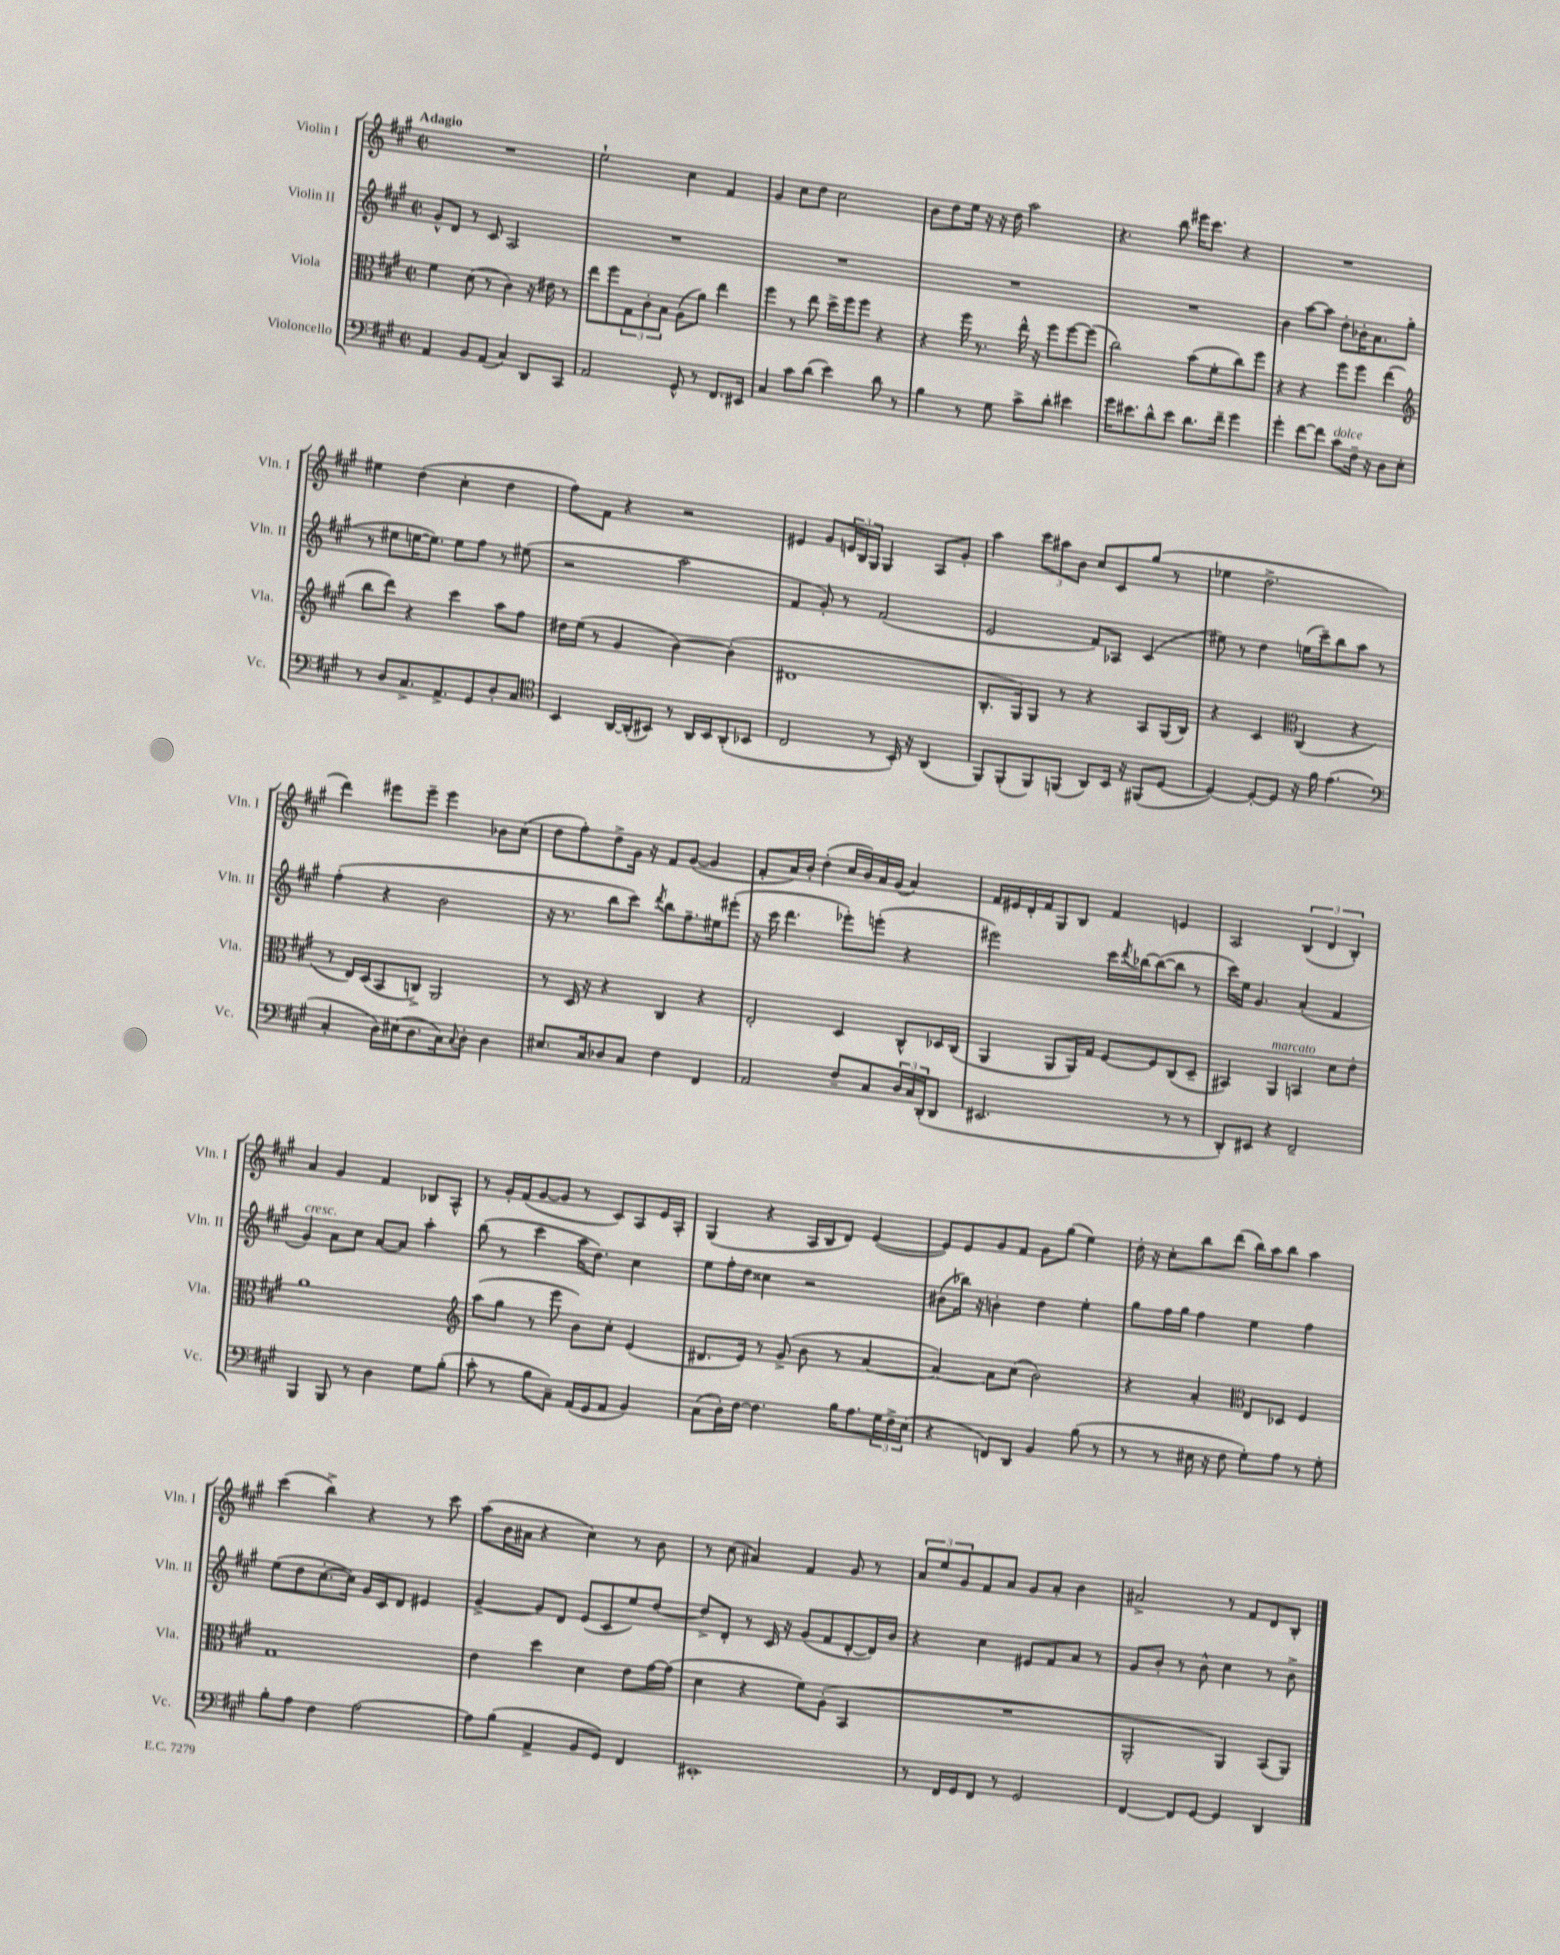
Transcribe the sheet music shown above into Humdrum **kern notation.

**kern	**kern	**kern	**kern
*staff4	*staff3	*staff2	*staff1
*clefF4	*clefC3	*clefG2	*clefG2
*k[f#c#g#]	*k[f#c#g#]	*k[f#c#g#]	*k[f#c#g#]
*M2/2	*M2/2	*M2/2	*M2/2
*met(c|)	*met(c|)	*met(c|)	*met(c|)
4AA	4f#	8g#^^	1r
.	.	8d	.
8BB	(8d	8r	.
(8AA	8r	8c#	.
4C#)	4c#)	2A	.
8DD	16r	.	.
.	16e#	.	.
8CC#	8r	.	.
=	=	=	=
2AA	8ee	1r	2ee`
.	8ff#	.	.
.	12G#	.	.
.	12c#'	.	.
.	12B	.	.
8GG#^^	(8A	.	4cc#
8r	8a)	.	.
8.FF#	4ee	.	4f#
16EE#	.	.	.
=	=	=	=
4C#	4ff#	1r	4g#
8c#	8r	.	8cc#
(8d	8ee	.	8dd
4e)	16dd^	.	2cc#
.	16ff#	.	.
.	8ff#	.	.
8d	4r	.	.
8r	.	.	.
=	=	=	=
4B	4r	1r	8b
.	.	.	8dd
8r	16ff#	.	16ee
.	8.r	.	16r
8G#	.	.	16r
.	.	.	16dd
8c#^	16ee^^	.	2aa
.	16r	.	.
8d'	8ff#	.	.
4e#	[8ff#	.	.
.	(8ff#]	.	.
=	=	=	=
16g#	2cc#)	1r	4.r
8.e#	.	.	.
8d^^	.	.	.
8e#	.	.	8bb
8.d	(8b	.	16eee#
.	.	.	8.ccc#
.	8f#'	.	.
16f#~	.	.	.
4g#	8cc#)	.	4r
.	8ff#	.	.
=	=	=	=
4g#'	4r	4b	1r
[8f#	4r	[8aa	.
8f#]	.	8aa]	.
8c#	8ff#	8dd'	.
16F#~	8ff#	16b-'	.
16r	.	8.a	.
8D	(4ee	.	.
8E'	.	(8gg#	.
=	=	=	=
*	*clefG2	*	*
8r	8bb	8r	4ee#
8D	8ddd)	8ee#	.
8.C#^	4r	[16ee	(4dd
.	.	8.ee])	.
8.AA^	.	.	.
.	4ccc#	8ee	4cc#'
8GG#	.	8ff#	.
8D'	8aa	8r	4dd
8C#	8ff#	(8ee#	.
=	=	=	=
*clefC4	*	*	*
4BB	16dd#	2r	8ff#)
.	(16ee	.	.
.	8r	.	8f#
[16AA	4g#	.	4r
(16AA']	.	.	.
8BB#)	.	.	.
8r	[4b)	2aa	2r
16AA	.	.	.
16BB#	.	.	.
(8AA'	(4b']	.	.
8BB-	.	.	.
=	=	=	=
2C#	1d#	4f#	4e#
.	.	8g#')	8g#
.	.	8r	24e
.	.	.	24B
.	.	.	24G#
8r	.	(2f#	4G#
16BB')	.	.	.
16r	.	.	.
(4AA	.	.	8A
.	.	.	8g#'
=	=	=	=
8FF#)	8.B'	2e	4aa
(8FF#'	.	.	.
.	16G#)	.	.
8FF#)	8G#	.	12ccc#
.	.	.	12aa#
(8FF	8r	.	.
.	.	.	12b
8AA)	4r	8f#)	8cc#
16BB	.	8A-	8c#
16r	.	.	.
(8FF#	8A	(4c#	(8gg#
[8D	(16G#	.	8r
.	16B)	.	.
=	=	=	=
4D_)	4r	8ee#)	4ee-
.	.	8r	.
8D'_	4c#	4dd	2.dd^
8D]	.	.	.
*	*clefC3	*	*
16r	(4C#	(16ee	.
16f#	.	16ccc#~)	.
(4.e	.	8bb	.
.	4r	8aa	.
.	.	8r	.
=	=	=	=
*clefF4	*	*	*
4C#'	8r	(4ff#'	4ddd)
.	16E)	.	.
.	(16D	.	.
16D)	8BB	4r	8eee#
(16E#	.	.	.
8.D	8C^)	.	8eee#~
.	2AA	2b	4eee#
16C#)	.	.	.
8qqC#	.	.	.
8D'	.	.	.
4D	.	.	8b-
.	.	.	(8cc#
=	=	=	=
8.E#	8r	16r	8dd
.	.	8.r	.
.	16D	.	8ff#')
16C#	16r	.	.
8D-	4r	8bb	8dd^
8C#	.	8ccc#)	16g#
.	.	.	16r
.	.	8qddd	.
4F#	4C#	8bb	8f#
.	.	8.ff#~	([8g#
4FF#	4r	.	4g#]
.	.	16ee#	.
.	.	(8eee#'	.
=	=	=	=
2AA	2E'	16r	8f#'
.	.	16ccc#	.
.	.	4.ddd	16a)
.	.	.	16b'
.	.	.	(4dd'
8F#~	4D	8eee-')	16cc#
.	.	.	16b)
8C#	.	(8eee'	16a
.	.	.	(16g#
24D	8C#^^	4r	4a)
24C#	.	.	.
(24DD'	.	.	.
8DD	16D-	.	.
.	(16C#	.	.
=	=	=	=
2.EE#	4AA	2eee#)	16f#
.	.	.	16e#
.	.	.	16d'
.	.	.	16f#
.	8AA	.	8G#
.	16AA)	.	8B
.	16G#	.	.
.	[8F#	16ccc#	4f#
.	.	8qddd	.
.	.	[16bb-	.
.	8F#]	(8bb-_	.
8r	(8C#	8bb-]	4e
8r	8D~	8r	.
=	=	=	=
8DD')	4BB#)	16ccc#)	2A
.	.	16ee	.
8EE#	.	4.g#	.
4r	4AA	.	.
2FF#~	4BB	(4a'	(6B
.	.	.	6d
.	8d	4f#	.
.	.	.	6B')
.	8e'	.	.
=	=	=	=
4BBB	1a	4g#)	4a
8BBB	.	8a	4g#
8r	.	8cc#	.
4D	.	[8a	4f#
.	.	8a]	.
8G#	.	4aa'	8B-
(8B'	.	.	8A^^
=	=	=	=
*	*clefG2	*	*
8c#'	(8aa	(8bb	8r
8r	8gg#	8r	16g#'
.	.	.	(16f#
8B	8r	4ccc#	[8g#
8C#~)	8eee	.	8g#]
(16AA	8b)	16aa	8r
16GG#	.	8.dd)	.
8AA	8cc#'	.	8c#)
4BB)	(4e	4cc#	8A
.	.	.	16e
.	.	.	16A'
=	=	=	=
(8C#	8.d#	8ee	(4G#
16D')	.	16ff#'	.
[16F#	16e)	16dd	.
4.F#]	8r	4cc##	4r
.	(8g#^	.	.
.	8b	2r	16A
.	.	.	16B
16B	8r	.	8d)
8.A	.	.	.
.	[4a	.	([4e
24G#	.	.	.
24F#^	.	.	.
(24E	.	.	.
=	=	=	=
4r	4a_)	(8b#	8e])
.	.	16bb-)	8e
.	.	16r	.
8FF)	8a]	4b'	8g#
8DD	(8cc#	.	8f#
4BB	2b)	4dd	8g#
.	.	.	(8gg#
(8B	.	4ee'	4ee)
8r	.	.	.
=	=	=	=
8r	4r	8gg#	16dd'
.	.	.	16r
8r	.	16ff#	8cc#'
.	.	16gg#	.
16E#	4a'	4ff#	8bb
16r	.	.	.
8F#	.	.	(8ddd
*	*clefC3	*	*
8G#')	8E	4ee	16bb)
.	.	.	16aa
8A	8D-	.	8bb
8r	4F#	4ff#	4aa
8G#'	.	.	.
=	=	=	=
8B'	1G#	(8ee	(4ccc#
8A	.	8dd	.
4F#	.	[8.cc#'	4bb^)
.	.	16cc#])	.
[2A	.	16g#	4r
.	.	16c#	.
.	.	8d	.
.	.	4e#	8r
.	.	.	8ccc#
=	=	=	=
8A]	4e	[4g#^	(8aa
(8B	.	.	16b
.	.	.	16a#
4AA^	4dd	8g#]	4r
.	.	8d	.
8BB	4d	(8e	4cc#)
8GG#)	.	8c#	.
4FF#	8e	8ee)	8r
.	[16g#	[8dd	8b
.	(16g#]	.	.
=	=	=	=
1EE#'	4d	8dd^]	8r
.	.	8d'	(8cc#
.	4r	8r	4a#)
.	.	16c#	.
.	.	16r	.
.	8f#)	(8g#	4f#
.	(8A'	8f#	.
.	4BB	[8d'	8g#
.	.	16d])	8r
.	.	16b	.
=	=	=	=
8r	1r	4r	12a
.	.	.	12ee
16FF#	.	.	.
.	.	.	12g#
16GG#	.	.	.
8FF#	.	4cc#	8f#
8r	.	.	8a
2GG#	.	8e#	8g#
.	.	8f#	8a'
.	.	8a	4b
.	.	8r	.
=	=	=	=
[4FF#	2AA'	8g#	2a#^
.	.	8b'	.
8FF#]	.	8r	.
[8GG#	.	8b^^	.
4GG#]	4AA)	4cc#	8r
.	.	.	8f#
4DD	(8BB	8r	8d
.	8AA)	8b^	8B'
==	==	==	==
*-	*-	*-	*-
